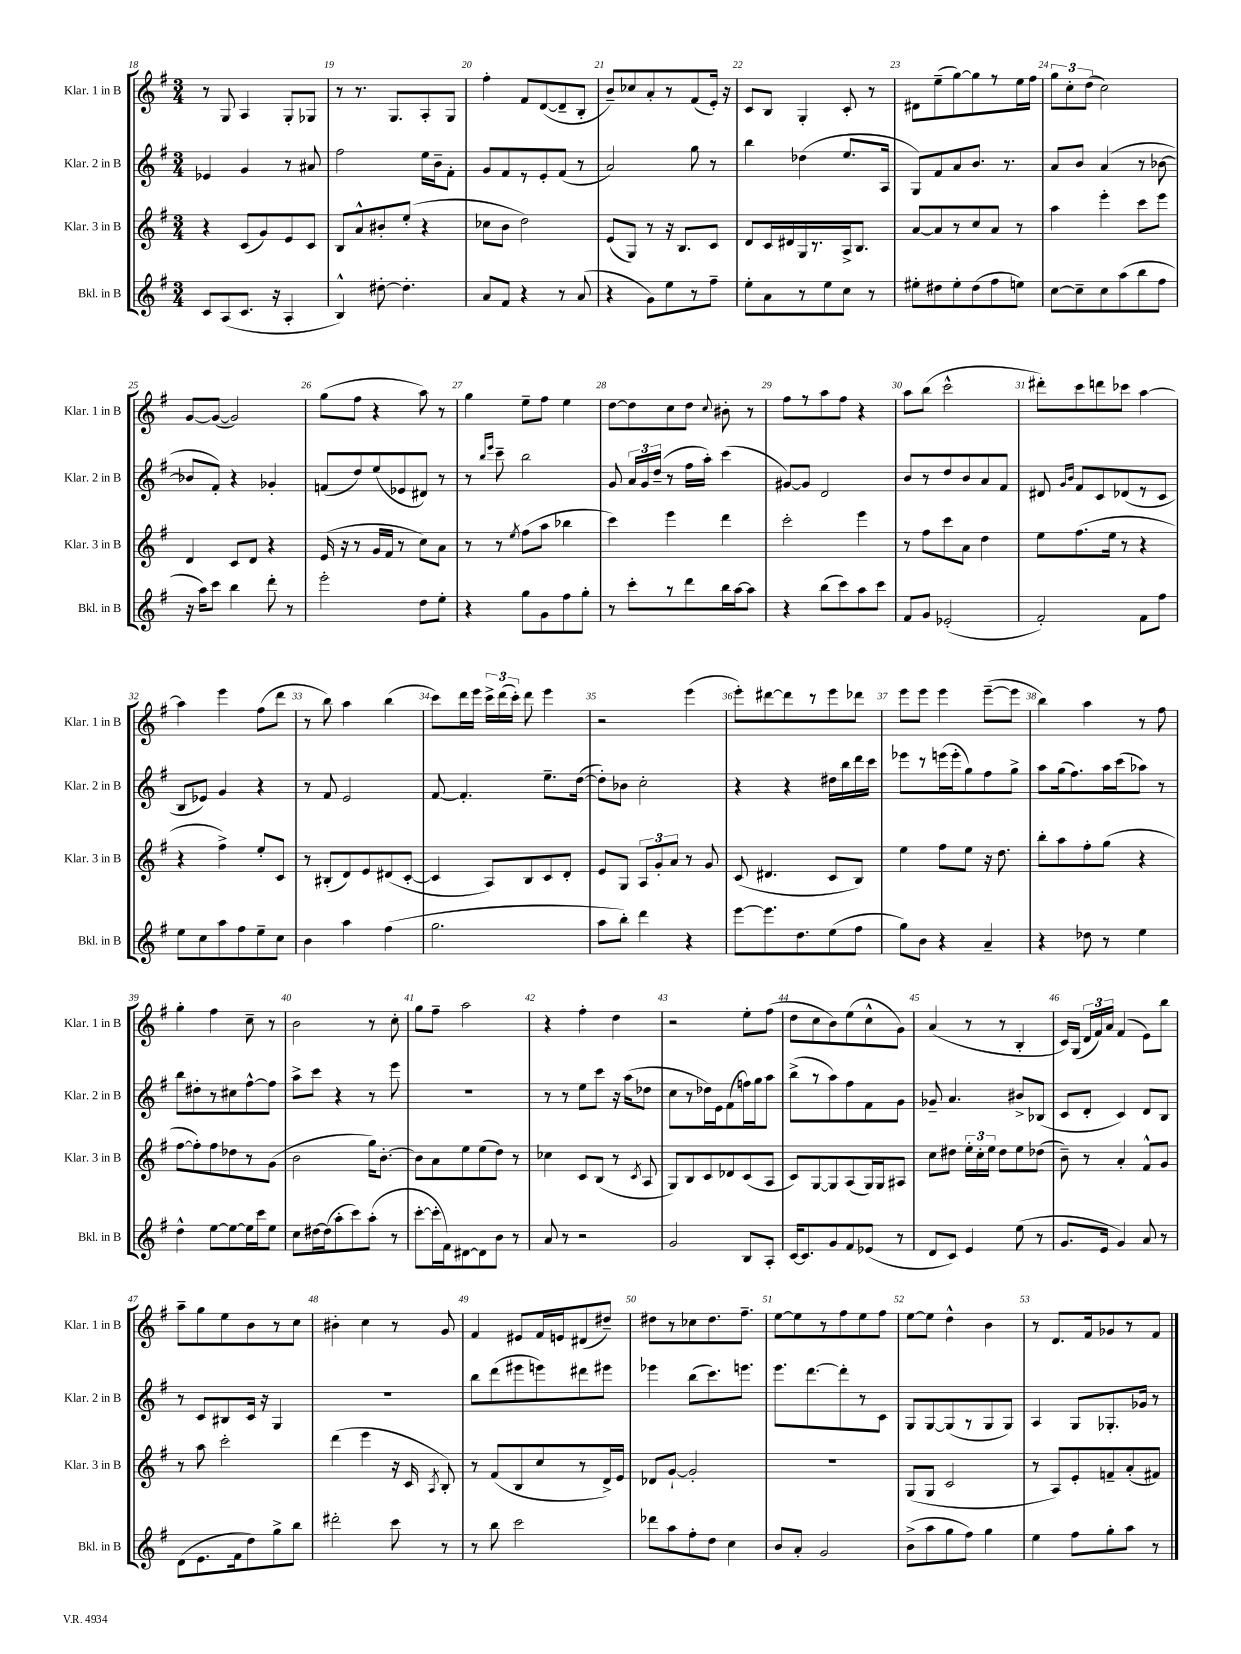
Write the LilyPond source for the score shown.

<<
\new StaffGroup <<
\new Staff = "s0" \with { instrumentName = "Klar. 1 in B" shortInstrumentName = "Klar. 1 in B" } {
    \clef treble \key g \major \numericTimeSignature \time 3/4
    \autoBeamOff r8 g8 a4 g8[-. ges8] |
    r8 r8. g8.[ a8-. g8] |
    fis''4-. fis'8[ d'8~( d'8-- b8]-. |
    b'8[--) ces''8 a'8-. r8 fis'8( e'16]-.) r16 |
    c'8[ b8] g4-. c'8-. r8 |
    dis'8[ e''8--( g''8~) g''8 r8 e''16 fis''16] |
    \tuplet 3/2 { g''8[ c''8-. d''8]( } c''2) |
    g'8[~ g'8]~( g'2) |
    g''8[( fis''8] r4 a''8) r8 |
    g''4 e''8[-- fis''8] e''4 |
    d''8[~ d''8 c''8 d''8] \appoggiatura { c''8 } bis'8-. r8 |
    fis''8[ r8 a''8 fis''8] r4 |
    a''8[ b''8]( c'''2-^ |
    dis'''8[-.) c'''8 d'''8 ces'''8] a''4~ |
    a''4 e'''4 fis''8[( d'''8] |
    r8 b''8) a''4 b''4( |
    c'''8[) d'''16 e'''16] \tuplet 3/2 { c'''16[-> d'''16( c'''16]-.) } d'''8 e'''4 |
    r2 e'''4( |
    e'''8[-.) dis'''8~ dis'''8 r8 e'''8 des'''8] |
    e'''8[ e'''8] e'''4 e'''8[~--( e'''8] |
    b''4) a''4 r8 fis''8 |
    g''4-. fis''4 c''8-- r8 |
    b'2 r8 c''8-. |
    g''8[ fis''8]-- a''2 |
    r4 fis''4-. d''4 |
    r2 e''8[-. fis''8]( |
    d''8[ c''8 b'8) e''8( c''8-^ g'8]) |
    a'4( r8 r8 b4-. |
    c'16[) g16]( \tuplet 3/2 { d'16[ fis'16) a'16] } fis'4( e'8[) b''8] |
    a''8[-- g''8 e''8 b'8 r8 c''8] |
    bis'4-. c''4 r8 g'8 |
    fis'4 eis'8[ fis'16 e'16 dis'8( dis''8]--) |
    dis''8[ r8 ces''8 dis''8. fis''8.]-- |
    e''8[~ e''8 r8 fis''8 e''8 fis''8] |
    e''8[~ e''8] d''4-^ b'4 |
    r8 d'8.[ fis'16 ges'8 r8 fis'8] \bar "|." |
}
\new Staff = "s1" \with { instrumentName = "Klar. 2 in B" shortInstrumentName = "Klar. 2 in B" } {
    \clef treble \key g \major \numericTimeSignature \time 3/4
    \autoBeamOff ees'4 g'4 r8 ais'8 |
    fis''2 e''16[ b'16-- fis'8]-. |
    g'8[ fis'8 r8 e'8-. fis'8]( r8 |
    a'2) g''8 r8 |
    b''4 des''4( e''8.[ a16] |
    g8[) fis'8 a'8 b'8.] r8. |
    a'8[ b'8] a'4( r8 bes'8~ |
    bes'8[ fis'8]-.) r4 ges'4-. |
    f'8[( d''8) e''8( ees'8 dis'8]) r8 |
    r8 \grace { b''16[ e'''16] } c'''8-- b''2 |
    g'8 \tuplet 3/2 { a'16[ g'16 d''16]--( } r8 fis''16[ a''16]-.) c'''4( |
    gis'8[~) gis'8] d'2 |
    b'8[ r8 d''8 b'8 a'8 fis'8] |
    dis'8 \grace { g'16[ b'16] } fis'8[ c'8 des'8( r8 c'8] |
    b8[ ees'8]) g'4 r4 |
    r8 fis'8 e'2 |
    fis'8~ fis'4.-. e''8.[-- d''16]~( |
    d''8[-.) bes'8] c''2-. |
    r4 r4 dis''16[ b''16 d'''16 c'''16] |
    ees'''8[ r8 e'''16( e'''16-. g''8) fis''8 g''8]-> |
    a''8[ g''16( fis''8.) a''16 c'''16( aes''8]) r8 |
    b''8[ dis''8-. r8 cis''8 fis''8~-^ fis''8] |
    a''8[-> c'''8] r4 r8 e'''8 |
    R2. |
    r8 r8 e''8[ c'''8] r16 a''16[( des''8] |
    c''8[ r8 des''16) e'16 fis'8( f''16) g''16 a''8] |
    b''8[->( r8 a''8) fis''8 fis'8 g'8] |
    ges'8-- a'4. bis'8[-> bes8]( |
    c'8[ d'8]-. c'4) d'8[ b8] |
    r8 c'8[ bis8 c'16] r16 g4 |
    R2. |
    b''8[ d'''8( eis'''8 e'''8) dis'''8 eis'''8] |
    ees'''4 b''8[( c'''8.) e'''8.] |
    e'''8.[ d'''8.~ d'''8-. r8 c'8] |
    g8[ g8~ g8( r8 g8 g8]) |
    a4 g8[ ges8.-. ges'16] r8 \bar "|." |
}
\new Staff = "s2" \with { instrumentName = "Klar. 3 in B" shortInstrumentName = "Klar. 3 in B" } {
    \clef treble \key g \major \numericTimeSignature \time 3/4
    \autoBeamOff r4 c'8[( g'8) e'8 c'8] |
    b8[ a'8-^ bis'8-. e''8]-.( r4 |
    ces''8[ b'8] d''2) |
    e'8[( g8]) r8 r16 b8.[ c'8] |
    d'8[ c'16 dis'16 g16 r8. a16-> b8.] |
    a'8[~ a'8 r8 c''8 a'8] r8 |
    a''4 e'''4-. c'''8[ e'''8] |
    d'4 c'8[ d'8] r4 |
    e'16( r16 r8 g'16[ fis'16] r8 c''8[) a'8] |
    r8 r8 \acciaccatura { e''8 } fis''8[( a''8] bes''4 |
    c'''4) e'''4 d'''4 |
    c'''2-. e'''4 |
    r8 fis''8[ c'''8 a'8] d''4 |
    e''8[ fis''8.( e''16] r8 r4 |
    r4 fis''4->) e''8[-. c'8] |
    r8 bis8[-.( d'8) e'8 dis'8( c'8]~-. |
    c'4 a8[) b8 c'8 d'8]-. |
    e'8[ g8] \tuplet 3/2 { a8[ g'8-. a'8] } r8 g'8 |
    c'8( dis'4. c'8[ b8]) |
    e''4 fis''8[ e''8] r16 d''8. |
    b''8[-. a''8 fis''8-. g''8]( r4 |
    fis''8[~ fis''8-.) fis''8 des''8 r8 g'8]( |
    b'2 g''16[) b'8.]~-. |
    b'8[ a'8 e''8 e''8( d''8]) r8 |
    ces''4 c'8[ b8]( r8 \acciaccatura { c'8 } a8 |
    g8[) b8 c'8 des'8 c'8( a8] |
    c'8[) g8~ g8 a8( g16) g16 ais8] |
    c''8[ dis''8] \tuplet 3/2 { e''16[-. c''16-. e''16] } dis''8[ e''8 des''8]( |
    b'8--) r8 a'4-. fis'8[-^ g'8] |
    r8 a''8 c'''2-. |
    d'''4( e'''4 r16 c'16 \acciaccatura { a8 } b8-.) |
    r8 fis'8[( b8 c''8 r8 d'16->) e'16] |
    des'8[ g'8]~-! g'2-. |
    r2. |
    g8[( g8] c'2 |
    r8 a8[) e'8-. f'8-- a'8-.( fis'8]) \bar "|." |
}
\new Staff = "s3" \with { instrumentName = "Bkl. in B" shortInstrumentName = "Bkl. in B" } {
    \clef treble \key g \major \numericTimeSignature \time 3/4
    \autoBeamOff c'8[ a8( c'8.] r16 a4-. |
    b4-^) dis''8~-. dis''4.-. |
    a'8[ fis'8] r4 r8 a'8( |
    r4 g'8[) e''8 r8 fis''8]-- |
    e''8[-. a'8 r8 e''8 c''8] r8 |
    eis''8[-. dis''8 eis''8-. dis''8( fis''8 e''8]) |
    c''8[~ c''8-- c''8 a''8( b''8 fis''8] |
    r16 a''16[) c'''8] b''4 d'''8-. r8 |
    e'''2-. d''8[ e''8]-. |
    r4 g''8[ g'8 fis''8 g''8]-. |
    r8 c'''8[-. r8 d'''8 b''16 a''16~ a''8] |
    r4 b''8[( c'''8) a''8 c'''8] |
    fis'8[ g'8] ees'2-.( |
    fis'2-.) fis'8[ fis''8] |
    e''8[ c''8 a''8 fis''8 e''8-- c''8] |
    b'4 a''4 fis''4( |
    g''2. |
    a''8[ b''8]-.) d'''4 r4 |
    e'''8[~ e'''8. d''8. e''8( fis''8] |
    g''8[) b'8] r4 a'4-- |
    r4 des''8 r8 e''4 |
    d''4-^ e''8[~ e''8~ e''16 c'''16 e''8] |
    c''8[ dis''16~ dis''16( a''8-. c'''8) a''8]-.( r8 |
    c'''8[~-. c'''16-. fis'16) dis'8~ dis'8 b'8] r8 |
    a'8 r8 r2 |
    g'2 b8[ a8]-. |
    c'16[~ c'8. g'8 fis'8 ees'8]( r8 |
    d'8[ c'8]) e'4 e''8( r8 |
    g'8.[ e'16] g'4) a'8 r8 |
    d'8[( e'8. fis'16 d''8) g''8-> b''8] |
    dis'''2-. c'''8 r8 |
    r8 b''8 c'''2 |
    des'''8[ a''8 fis''8-. d''8] c''4 |
    b'8[ a'8]-. g'2 |
    b'8[->( a''8 g''8 fis''8]) g''4 |
    e''4 fis''8[ g''8-. a''8] r8 \bar "|." |
}
>>
>>
\layout { \context { \Score currentBarNumber = #18 \override BarNumber.break-visibility = ##(#f #t #t) barNumberVisibility = #all-bar-numbers-visible } }
